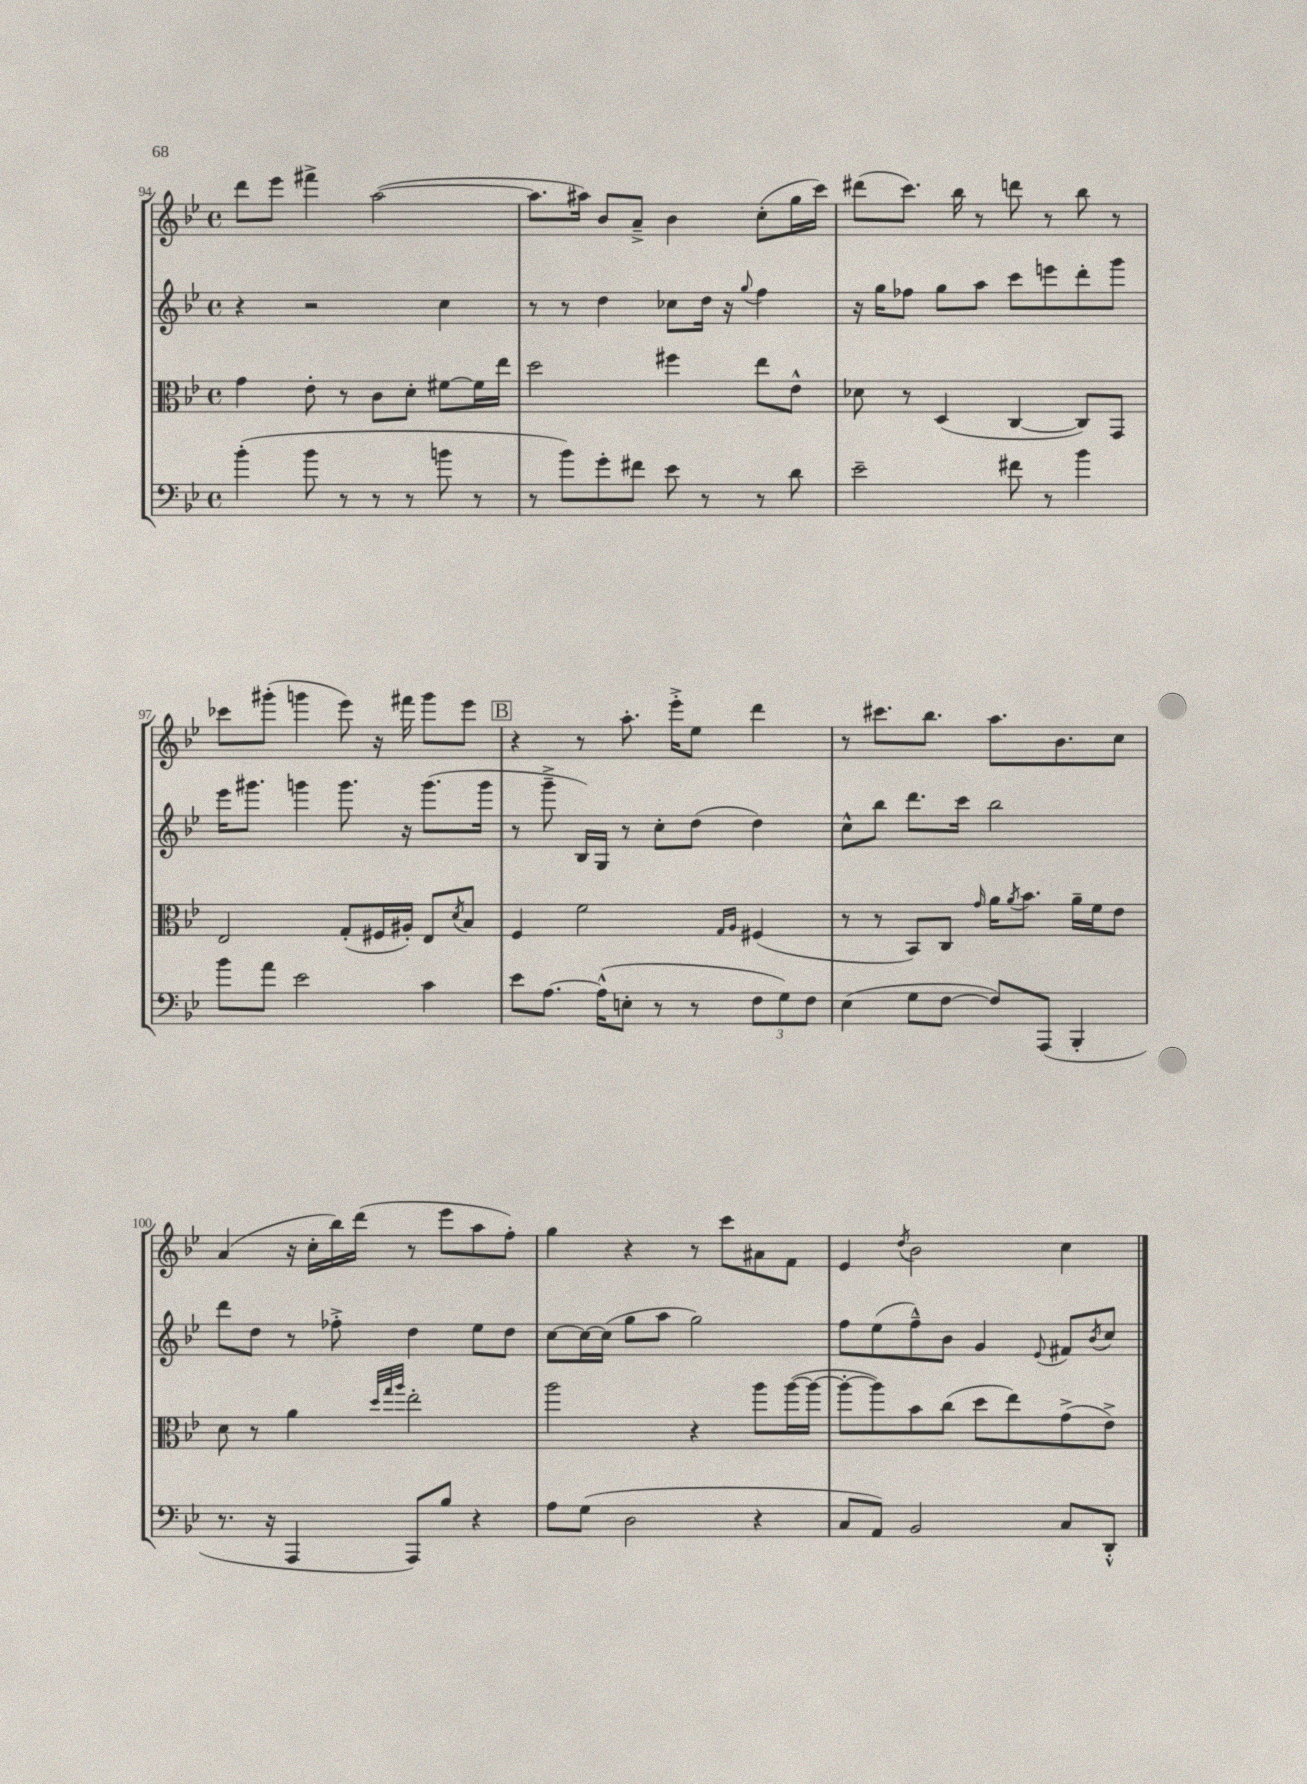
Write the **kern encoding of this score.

**kern	**kern	**kern	**kern
*staff4	*staff3	*staff2	*staff1
*clefF4	*clefC3	*clefG2	*clefG2
*k[b-e-]	*k[b-e-]	*k[b-e-]	*k[b-e-]
*M4/4	*M4/4	*M4/4	*M4/4
*met(c)	*met(c)	*met(c)	*met(c)
(4b-'\	4g\	4r	8ddd\L
.	.	.	8eee-\J
8b-\	8e-'\	2r	4fff#^\
8r	8r	.	.
8r	8c\L	.	([2aa\
8r	8d'\J	.	.
8b\	[8f#\L	4cc\	.
8r	16f#\]L	.	.
.	16ee-\JJ	.	.
=	=	=	=
8r	2dd\	8r	8.aa\]L
8b-\L)	.	8r	.
.	.	.	16aa#\Jk)
8g'\	.	4dd\	8b-/L
8f#\J	.	.	8a~^/J
8e-\	4ff#\	8cc-\L	4b-\
8r	.	16dd\Jk	.
.	.	16r	.
.	.	8qqgg/	.
8r	8ee-\L	4ff\	(8cc'\L
8d\	8e-^^\J	.	16gg\L
.	.	.	16ccc\JJ)
=	=	=	=
2e-~\	8d-\	16r	(8ddd#\L
.	.	16gg\LK	.
.	8r	8ff-\J	8.ccc\J)
.	(4D/	8gg\L	.
.	.	.	16bb-\
.	.	8aa\J	8r
8f#\	[4C/	8ccc\L	8ddd\
8r	.	8eee\	8r
4b-\	8C/]L)	8ddd'\	8bb-\
.	8GG/J	8ggg\J	8r
=	=	=	=
8b-\L	2E-/	16eee-\LK	8ccc-\L
.	.	8.ggg#\J	.
8a\J	.	.	(8ggg#'\J
2e-\	.	4ggg\	4ggg\
.	(8G'/L	8.ggg\	8eee-\)
.	16F#/L	.	16r
.	16A#'/JJ)	16r	16fff#\
4c\	8E-/L	(8.ggg\L	8ggg\L
.	8qd/	.	.
.	8B-/J	.	8eee-\J
.	.	16ggg\Jk	.
=	=	=	=
8e-\L	4F/	8r	4r
[8.A\J	.	8ggg~^\	.
.	2f\	16B-/LL)	8r
(16A^^\]LK	.	16G/JJ	.
8E'\J	.	8r	8.aa'\
8r	.	8cc'\L	.
.	.	.	16eee-'^\LK
8r	.	(8dd\J	8ee-\J
.	16qqG/LL	.	.
.	16qqA/JJ	.	.
12F\L	(4F#/	4dd\)	4ddd\
12G\)	.	.	.
12F\J	.	.	.
=	=	=	=
(4E-\	8r	8cc^^\L	8r
.	8r	8bb-\J	8.ccc#\L
8G\L	8BB-/L)	8.ddd\L	.
.	.	.	8.bb-\J
[8F\J	8C/J	.	.
.	.	16ccc\Jk	.
.	16qqg/	.	.
8F/]L)	16a\LK	2bb-\	8.aa\L
.	8qa/	.	.
.	8.b-\J	.	.
(8AAA/J	.	.	.
.	.	.	8.b-\
4BBB-'/	16a~\LL	.	.
.	16f\J	.	.
.	8e-\J	.	8cc\J
=	=	=	=
8.r	8d\	8ddd\L	(4a/
.	8r	8dd\J	.
16r	.	.	.
4AAA/	4a\	8r	16r
.	.	.	16cc'\LL
.	.	8ff-'^\	16bb-\)
.	.	.	(16ddd\JJ
.	32qqdd/LLL	.	.
.	32qqgg/	.	.
.	32qqaa/JJJ	.	.
8AAA/L)	2ee-'\	4dd\	8r
8B-/J	.	.	8eee-\L
4r	.	8ee-\L	8aa\
.	.	8dd\J	8ff'\J)
=	=	=	=
8A\L	2aa\	[8cc\L	4gg\
(8G\J	.	16cc\_L	.
.	.	(16cc\]JJ	.
2D\	.	8gg\L	4r
.	.	8aa\J	.
.	4r	2gg\)	8r
.	.	.	8ccc\L
4r	8aa\L	.	8a#\
.	([16aa\L	.	8f\J
.	16aa\_JJ	.	.
=	=	=	=
8C/L	8aa'\_L	8ff\L	4e-/
8AA/J)	8aa\])	(8ee-\	.
.	.	.	8qdd/
2BB-/	8b-\	8ff~^^\)	2b-\
.	(8cc\J	8b-\J	.
.	8dd\L	4g/	.
.	8ee-\)	.	.
.	.	8qqe-/	.
8C/L	(8g^\	8f#/L	4cc\
.	.	8qb-/	.
8DD'^^/J	8e-^\J)	8cc/J	.
==	==	==	==
*-	*-	*-	*-
